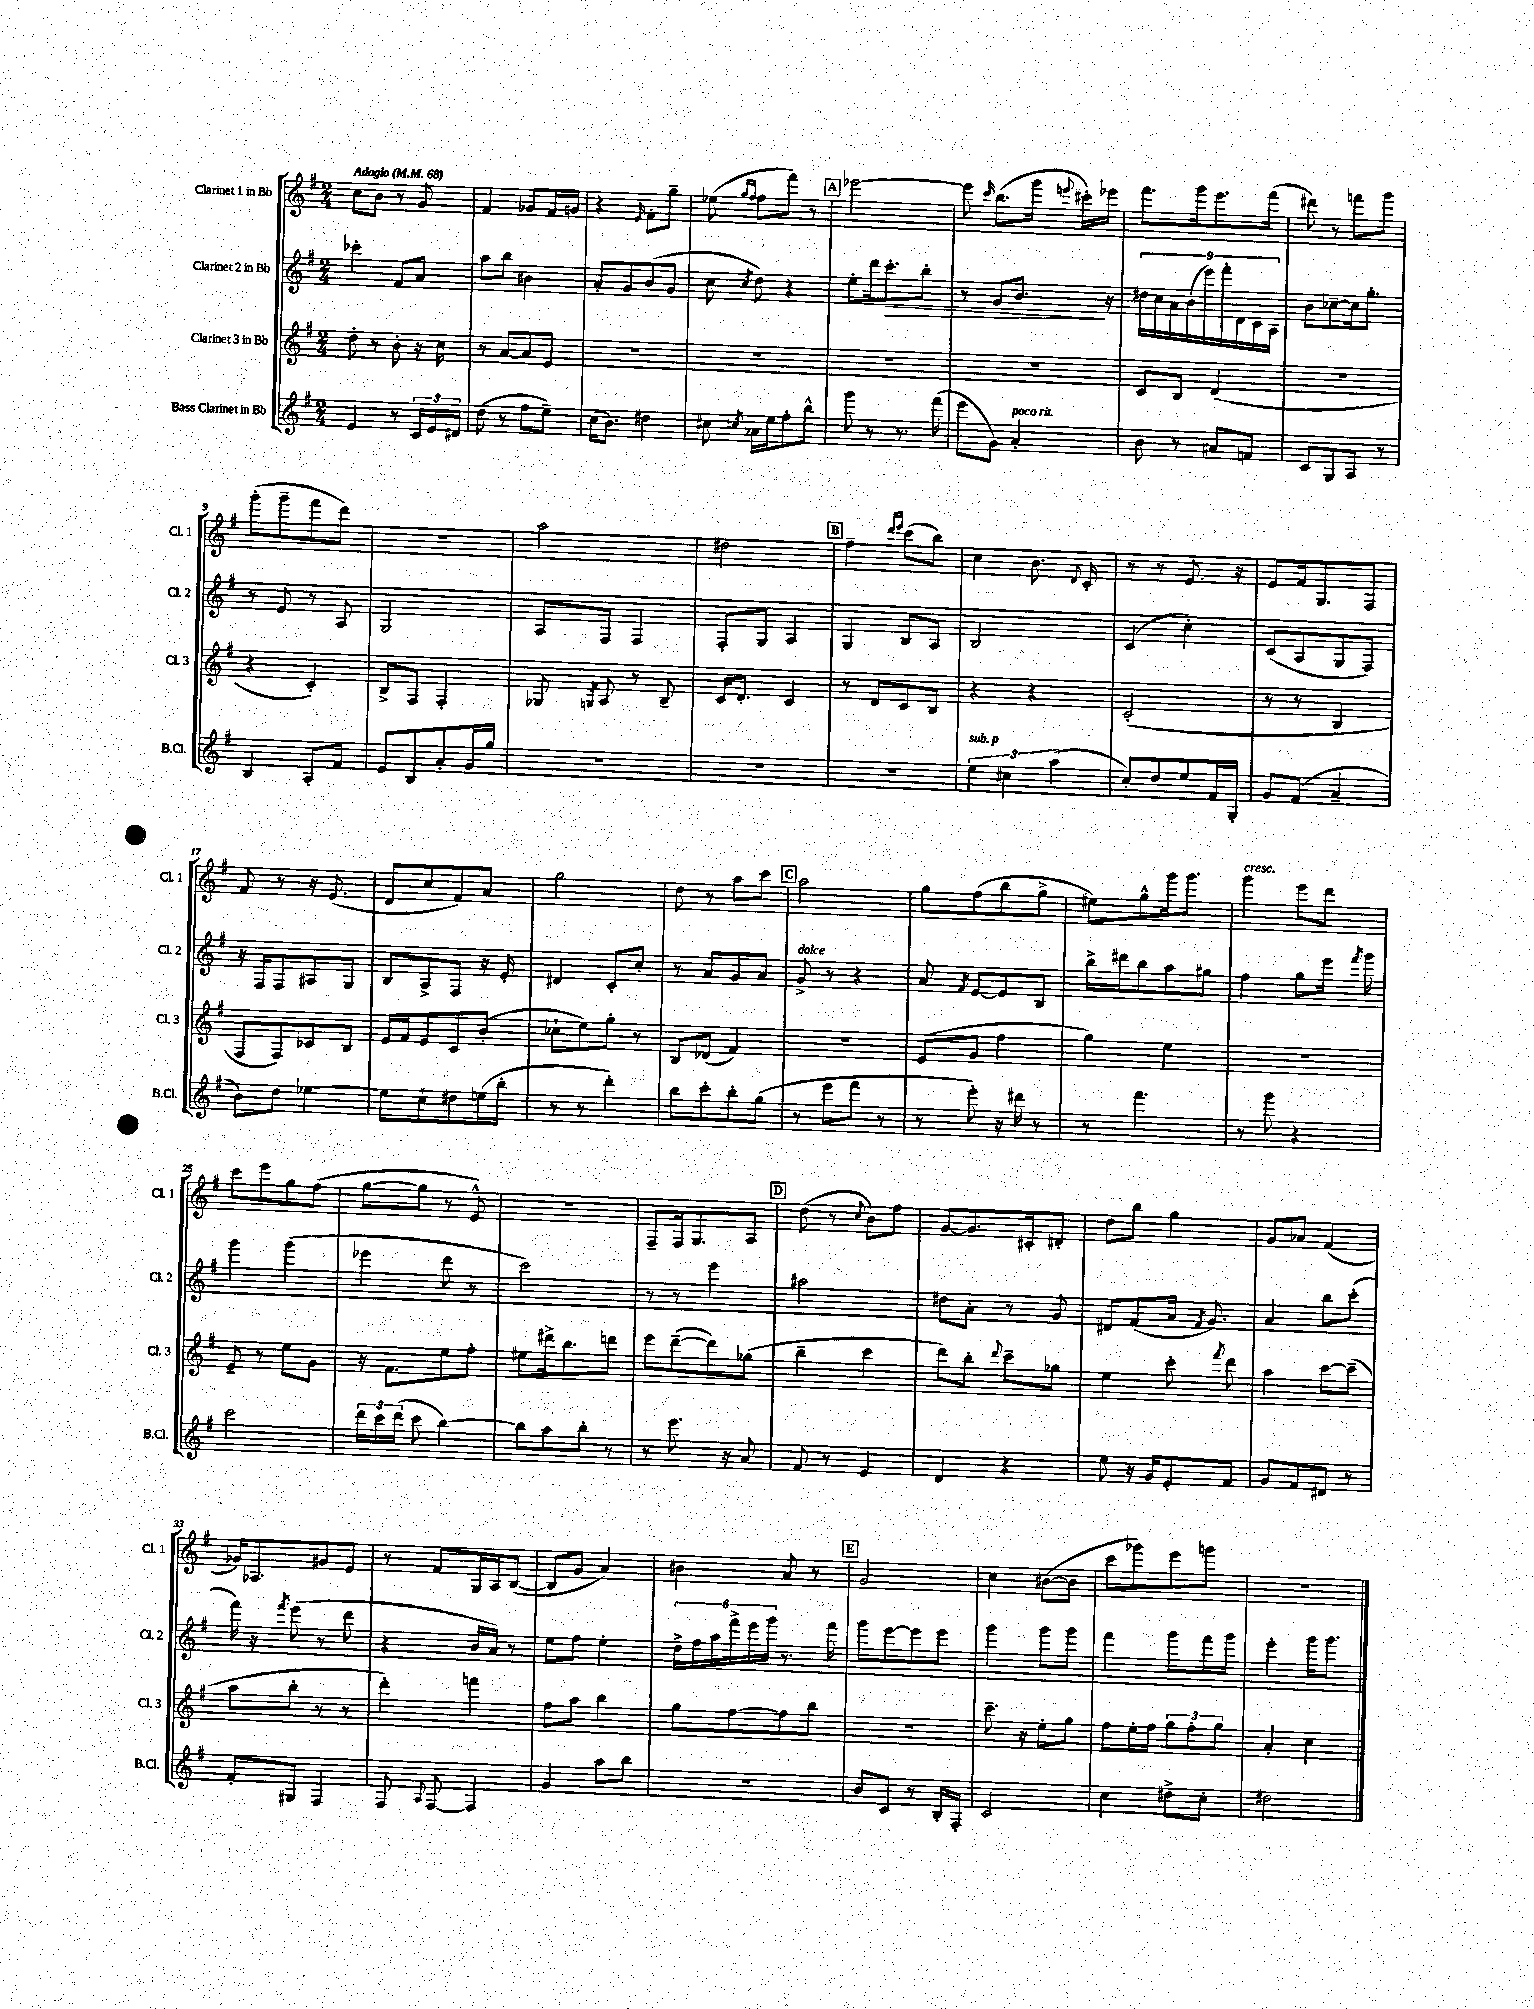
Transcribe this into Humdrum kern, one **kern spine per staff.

**kern	**kern	**kern	**kern
*staff4	*staff3	*staff2	*staff1
*clefG2	*clefG2	*clefG2	*clefG2
*k[f#]	*k[f#]	*k[f#]	*k[f#]
*M2/4	*M2/4	*M2/4	*M2/4
*MM68	*MM68	*MM68	*MM68
4e	8dd'	4ccc-'	8cc
.	8r	.	8b
8r	8b'	8f#	8r
24c	16r	8a	8g
24e	.	.	.
.	16cc	.	.
24d#	.	.	.
=	=	=	=
(8dd	8r	8aa	4f#
8r	[8a	8bb	.
8ff#	8a]	4b#	8g-
8ee~)	8e	.	16f#
.	.	.	16g
=	=	=	=
(16cc	2r	8a'	4r
8.b)	.	.	.
.	.	8g	.
.	.	.	16qqe
4dd#	.	(8b	8f#'
.	.	8g	8gg~
=	=	=	=
8cc#	2r	8cc	(8ee-
.	.	.	16qqgg
8qcc	.	8qcc	16qqff#
16a-	.	8dd)	8ff#
16ee	.	.	.
8ff#'	.	4r	8fff#)
8bb^^	.	.	8r
=	=	=	=
8ggg	2r	8ee'	[2eee-
8r	.	16ddd	.
.	.	8.ccc'	.
8.r	.	.	.
.	.	8bb'	.
(16fff#	.	.	.
=	=	=	=
8eee	2r	8r	8eee-]
.	.	.	16qqccc
8g)	.	8g	(8.bb
4a'	.	8.b	.
.	.	.	16ggg
.	.	.	8qqeee
.	.	.	16ccc#')
.	.	16r	16eee-
=	=	=	=
8b	8c	18dd#	8.fff#
.	.	18cc	.
.	.	18a	.
8r	8B	.	.
.	.	(18b	.
.	.	.	16ggg
.	.	18eee)	.
8a#	(4d	.	8.eee
.	.	18fff#'	.
.	.	18d	.
8f	.	.	.
.	.	18c	.
.	.	.	(16fff#
.	.	18A	.
=	=	=	=
8c	2r	8b	8ddd#)
8G	.	[8cc-~	8r
8A	.	16cc-]	8fff
.	.	8.gg'	.
8r	.	.	8ggg
=	=	=	=
4B	4r	8r	(8ggg'
.	.	8e	8ggg~
8A'	4c')	8r	8fff#
8f#	.	8A	8ddd)
=	=	=	=
8e	8B^	2G	2r
8B	8F#	.	.
8a'	4F#'	.	.
16g	.	.	.
16gg	.	.	.
=	=	=	=
2r	8G-	8A	2aa
.	8qG	.	.
.	8A	8F#	.
.	8r	4F#	.
.	8B~	.	.
=	=	=	=
2r	16c	8F#'	2dd#
.	8.d'	.	.
.	.	8G	.
.	4c	4A	.
=	=	=	=
2r	8r	4G	4ff#~
.	8d	.	.
.	.	.	16qqddd
.	.	.	16qqeee
.	8c	8B	(8ccc
.	8B	8A	8bb)
=	=	=	=
6ee	4r	2B	4cc
6cc#	.	.	.
.	4r	.	8.b
(6aa	.	.	.
.	.	.	8qqd
.	.	.	16c'
=	=	=	=
8cc')	(2c'	(4c	8r
8dd	.	.	8r
8ee	.	4cc')	8.e
16f#	.	.	.
16G'	.	.	16r
=	=	=	=
8g	8r	(8c	8e
(8f#	8r	8A	16f#
.	.	.	8.G
4a~	4B	8G	.
.	.	8F#)	8F#
=	=	=	=
8b)	8F#	16r	8f#
.	.	16F#	.
8dd	8F#)	8F#	8r
[4ee-	8c-	8A#	16r
.	.	.	(8.e
.	8B	8G	.
=	=	=	=
8ee-]	16e	8B	8d
.	16f#	.	.
8cc`	8e	8A^	8cc
8dd#	8c	8F#	8f#)
(16ee	(8b'	16r	8a
16bb'	.	16e'	.
=	=	=	=
8r	8cc-`	4d#	2gg
8r	8ee)	.	.
4ddd')	8gg'	8c'	.
.	8r	8cc'	.
=	=	=	=
8bb	8B	8r	8dd
8ccc'	(8d-	8a	8r
8bb'	4f#)	8g	8aa
(8gg	.	8a	8ccc
=	=	=	=
8r	2r	8g^	2aa
8eee	.	8r	.
8fff#	.	4r	.
8r	.	.	.
=	=	=	=
8r	(8e	8a	8gg
.	.	8qf#	.
8eee')	8g	[8e	(8ff#
16r	4ff#	8e]	8bb
16ddd#	.	.	.
8r	.	8B	8gg^
=	=	=	=
8r	4gg)	16bb^	8ee#)
.	.	16ddd#	.
4.fff#	.	8bb	8gg^^
.	4ee	8aa	16ggg
.	.	.	8.ggg
.	.	8gg#	.
=	=	=	=
8r	2r	4ff#	4ggg
8ggg	.	.	.
4r	.	8gg	8eee
.	.	16eee	8ddd
.	.	8qfff#	.
.	.	16ggg	.
=	=	=	=
2ccc	8e~	4ggg	8ccc
.	8r	.	8eee
.	8ee	(4ggg	8gg
.	8g	.	(8ff#
=	=	=	=
24ddd	16r	4eee-	[8gg
24ccc	.	.	.
.	8.f#	.	.
(24ddd	.	.	.
8ccc	.	.	8gg]
[4bb)	8ee	8ddd	8r
.	8ff#'	8r	8e^^)
=	=	=	=
8bb]	8ee#	2ccc)	2r
8aa	16ddd#^	.	.
.	8.bb	.	.
8bb'	.	.	.
8r	8ddd	.	.
=	=	=	=
8r	8eee	8r	8F#~
8.eee	([8ddd~	8r	16F#
.	.	.	8.G
.	8ddd])	4eee	.
16r	.	.	.
8a	(8gg-	.	8A
=	=	=	=
8f#	4bb~	2aa#	(8dd
8r	.	.	8r
.	.	.	8qqcc
4e	4ccc	.	8b)
.	.	.	8ff#
=	=	=	=
4d	8ddd)	8dd#	[8g
.	8bb'	8a'	8.g]
.	8qqddd	.	.
4r	8ccc~	8r	.
.	.	.	16c#'
.	8gg-	8g	8d#'
=	=	=	=
8ee	4ee	8d#	8dd
16r	.	(8f#	8bb
16g	.	.	.
8e'	8ccc'	16a	4gg
.	.	8qf#	.
.	.	8.g)	.
.	8qfff#	.	.
8f#	8ddd	.	.
=	=	=	=
8g	4aa	4a	8g
8f#	.	.	8a-
8d#	[8ccc	8bb	(4f#
8r	(8ccc~]	(8ccc'	.
=	=	=	=
8f#'	8aa	16fff#)	16g-)
.	.	16r	8.A-
.	.	8qfff#	.
8G#	8bb'	(8eee	.
4F#	8r	8r	8g#
.	8r	8ddd	8e
=	=	=	=
8F#	4ddd')	4r	8r
8qqA	.	.	.
[8F#	.	.	8f#
4F#]	4fff	16b	16G
.	.	16a)	16A
.	.	8r	([8B
=	=	=	=
4g	8ff#	8ee	8B]
.	8aa	8ff#	8g
8aa	4bb	4ee'	4a)
8bb	.	.	.
=	=	=	=
2r	8gg	24dd^	4b#
.	.	24ff#	.
.	.	24aa	.
.	[8ff#	24fff#^	.
.	.	24eee	.
.	.	24ggg	.
.	8ff#]	8.r	8a
.	8bb	.	8r
.	.	16fff#	.
=	=	=	=
8b	2r	8ggg	2g
8c	.	[8eee	.
8r	.	8eee]	.
16B'	.	8eee	.
16F#'	.	.	.
=	=	=	=
2c	8.ccc~	4ggg	4cc
.	16r	.	.
.	8ee'	8ggg	([8b#
.	8gg	8ggg	8b#]
=	=	=	=
4cc	8ff#	4fff#	8ccc
.	16ee'	.	8ggg-)
.	16ff#	.	.
8dd#^	12gg	8ggg	8eee
.	12ff#'	.	.
8cc'	.	16fff#	8ggg
.	12gg	.	.
.	.	16ggg	.
=	=	=	=
2dd#	4a'	4eee'	2r
.	4cc	16ggg	.
.	.	8.ggg	.
==	==	==	==
*-	*-	*-	*-
